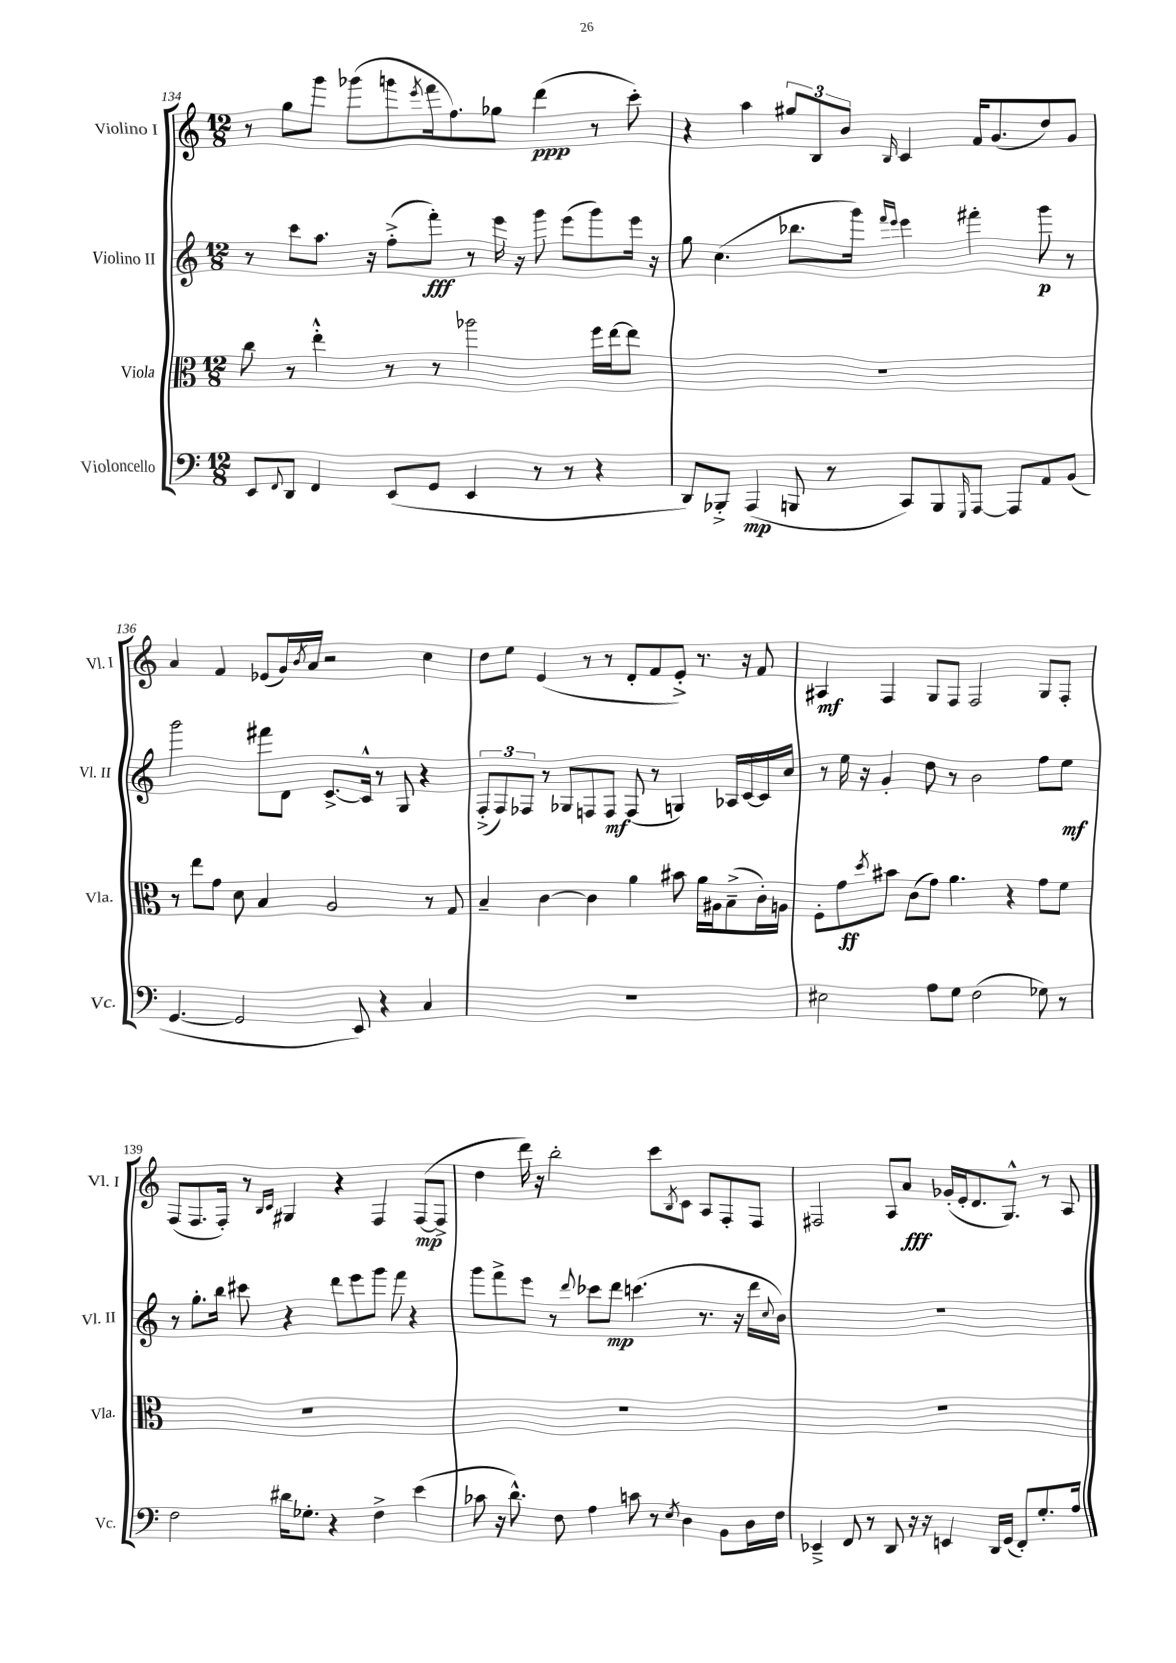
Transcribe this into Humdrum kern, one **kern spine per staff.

**kern	**kern	**kern	**kern
*staff4	*staff3	*staff2	*staff1
*clefF4	*clefC3	*clefG2	*clefG2
*k[]	*k[]	*k[]	*k[]
*M12/8	*M12/8	*M12/8	*M12/8
8EE	8cc	8r	8r
8qqFF	.	.	.
8DD	8r	8ccc	8gg
4FF	4ee'^^	8.aa	8ggg
.	.	.	(8ggg-
.	.	16r	.
(8EE	8r	(8ff'^	8ggg
.	.	.	8qeee
8GG	8r	8fff')	16fff
.	.	.	8.ff)
4EE	2aa-	8r	.
.	.	16eee	8gg-
.	.	16r	.
8r	.	8ggg	(4ddd
8r	.	(8eee	.
4r	16ff	8ggg)	8r
.	[16ee	.	.
.	8ee]	16eee	8ccc')
.	.	16r	.
=	=	=	=
8DD)	1.r	8gg	4r
8BBB-'^	.	(4.cc	.
(4AAA	.	.	4aa
8BBB	.	8.bb-	12gg#
.	.	.	12B
8r	.	.	.
.	.	.	12b
.	.	16ggg)	.
.	.	16qqfff	.
.	.	16qqeee	16qqB
8CC)	.	4eee	4c
8BBB	.	.	.
16qqGGG	.	.	.
[8AAA	.	4fff#'	16f
.	.	.	(8.g
8AAA]	.	.	.
8AA	.	8ggg	8dd)
(8BB	.	8r	8g
=	=	=	=
[4.GG	8r	2ggg	4a
.	8ee	.	.
.	8g	.	4f
2GG]	8d	.	.
.	4B	8fff#	(8e-
.	.	8d	16g)
.	.	.	8qb
.	.	.	16a
.	2A	[8.c^	2r
8EE)	.	.	.
.	.	16c^^]	.
4r	.	8r	.
.	.	8G	.
4C	8r	4r	4cc
.	8G	.	.
=	=	=	=
1.r	4B~	(12F'^	8dd
.	.	12F)	.
.	.	.	8ee
.	.	12F-	.
.	[4c	8r	(4e
.	.	8G-	.
.	4c]	8F	8r
.	.	8F	8r
.	4a	(8F	8d'
.	.	8r	8f
.	8b#	4G)	8e'^)
.	16a	.	8.r
.	16A#	.	.
.	(8B~^	16A-	.
.	.	[16c	16r
.	16c')	16c]	8f
.	16A	16cc	.
=	=	=	=
2E#	8F'	8r	4A#
.	8g	16ee	.
.	.	16r	.
.	8qdd	.	.
.	8b#	4g'	4F
.	(8c	.	.
8A	8g)	8dd	8G
8G	4.a	8r	8F
(2F	.	2b	2F
.	4r	.	.
8G-)	8g	8ff	8G
8r	8f	8ee	8F'
=	=	=	=
2F	1.r	8r	(8F
.	.	8.gg'	8.F
.	.	16bb	16F')
.	.	8ccc#	8r
.	.	.	16qqB
.	.	.	16qqc
16d#	.	4r	4G#
8.G-'	.	.	.
4r	.	8ddd	4r
.	.	8eee	.
4F^	.	8ggg	4F
.	.	8fff	.
(4e	.	4r	([8F
.	.	.	8F^]
=	=	=	=
8c-	1.r	8ggg	4dd
16r	.	8fff^	.
8.d^^)	.	.	.
.	.	8eee	16ddd)
.	.	.	16r
8F	.	8r	2bb'
.	.	8qqddd	.
4A	.	8ccc-	.
.	.	8ddd	.
8c	.	(4.ccc	.
8r	.	.	8ccc
8qE	.	.	8qB
4D	.	.	8c
.	.	8.r	8A
8BB	.	.	8F'
.	.	16r	.
16D	.	16ddd	8F
.	.	8qqcc	.
16F	.	16b)	.
=	=	=	=
4EE-~^	1.r	1.r	2F#
8FF	.	.	.
8r	.	.	.
8DD	.	.	8A
16r	.	.	8a
16r	.	.	.
4EE	.	.	(16g-'
.	.	.	16e'
.	.	.	8.d
16DD	.	.	.
(16GG	.	.	8.G^^)
8FF')	.	.	.
8.G'	.	.	8r
.	.	.	8A
16A	.	.	.
==	==	==	==
*-	*-	*-	*-
